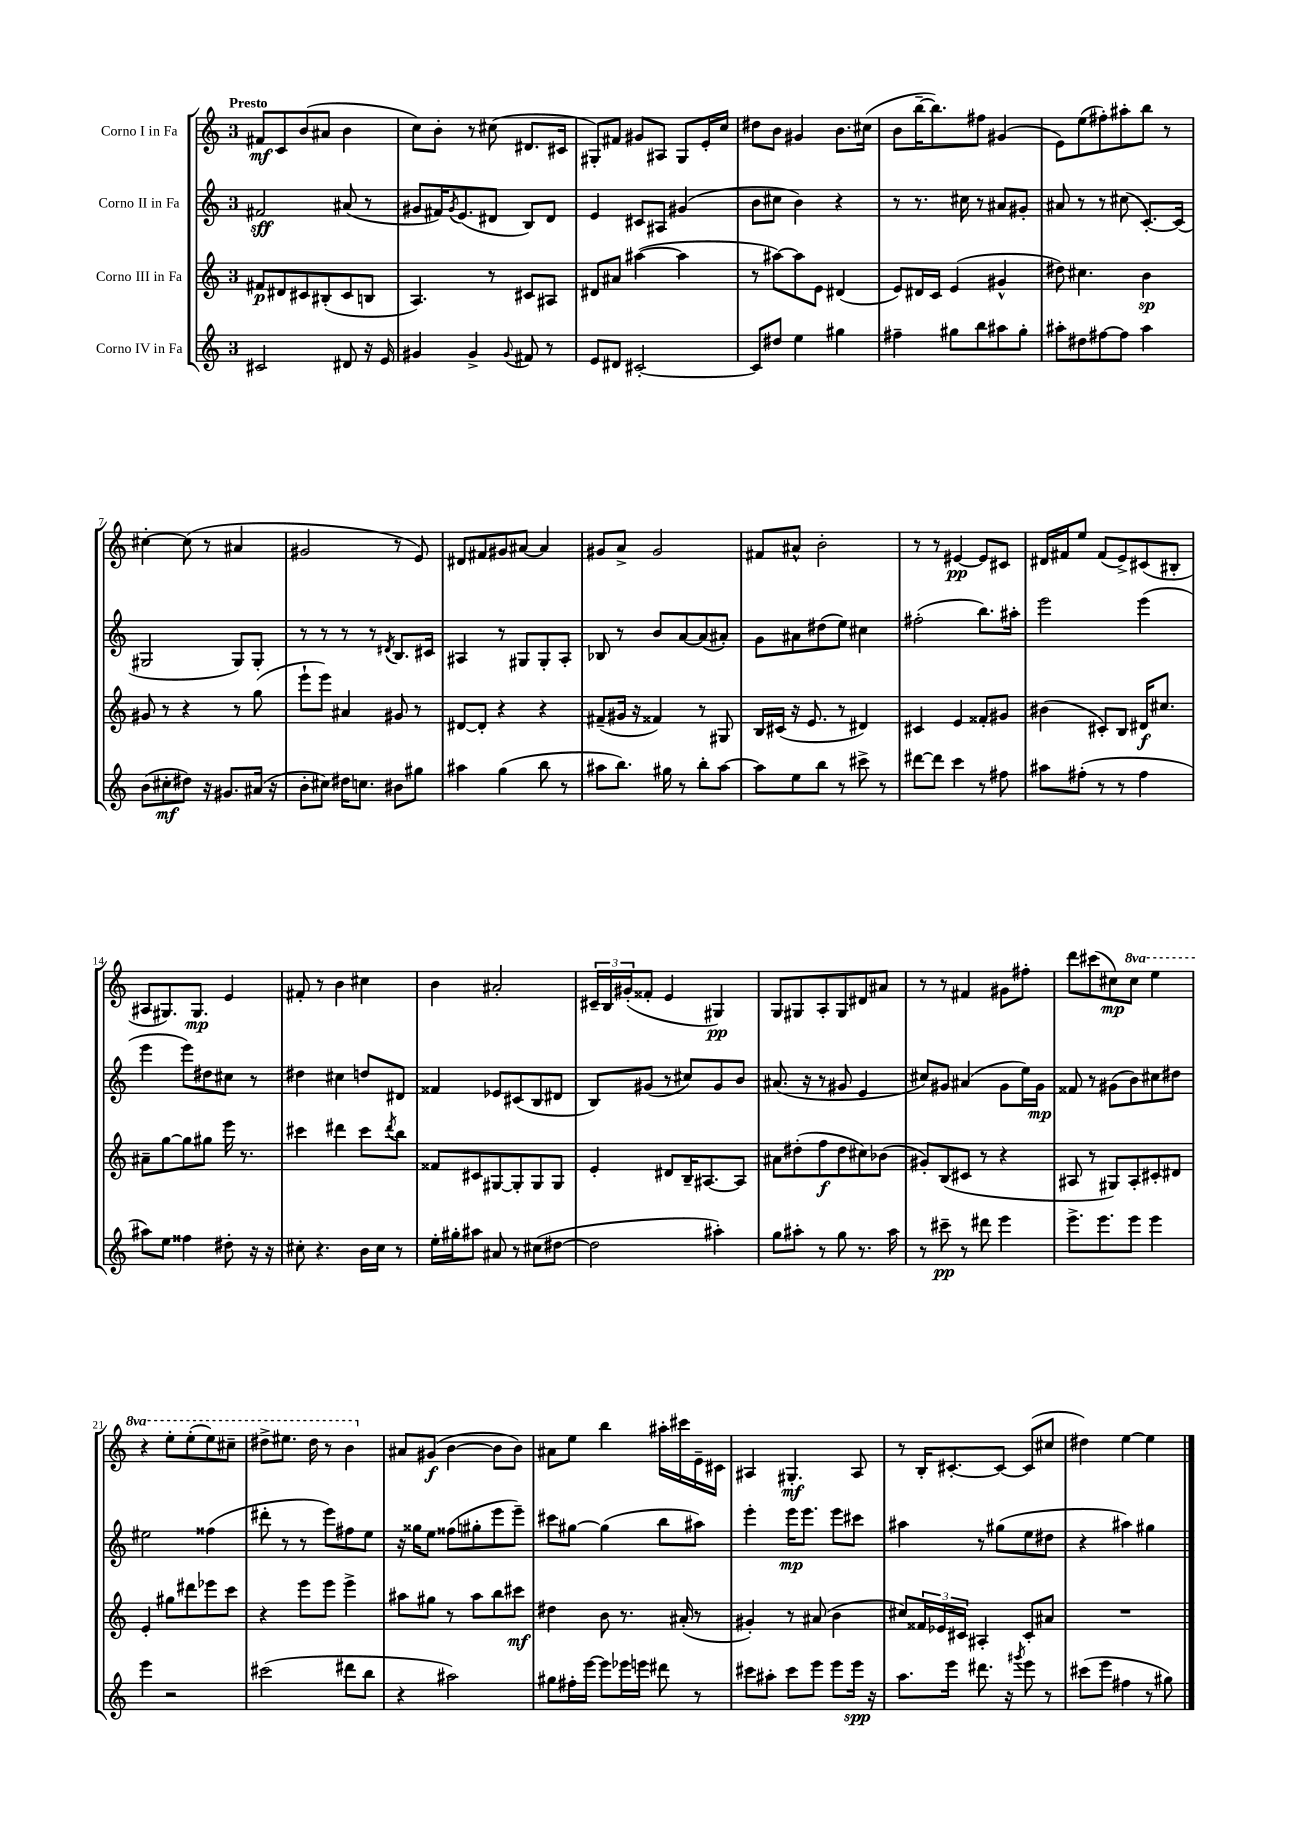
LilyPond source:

<<
\new StaffGroup <<
\new Staff = "s0" \with { instrumentName = "Corno I in Fa" } {
    \clef treble \key c \major \once \override Staff.TimeSignature.style = #'single-digit \time 3/4 \set Staff.ottavationMarkups = #ottavation-simple-ordinals \tempo "Presto"
    fis'8\mf c'8 b'8( ais'8 b'4 |
    c''8) b'8-. r8 cis''8( dis'8. cis'16 |
    gis8-.) fis'8 gis'8 ais8 gis8 e'16-. c''16 |
    dis''8 b'8 gis'4 b'8. cis''16( |
    b'8 b''16~-- b''8.) fis''8 gis'4( |
    e'8) e''8( fis''8-.) ais''8-. b''8 r8 |
    cis''4~-. cis''8( r8 ais'4 |
    gis'2 r8 e'8) |
    dis'8 fis'8 gis'8 ais'8~ ais'4 |
    gis'8 a'8-> gis'2 |
    fis'8 ais'8-^ b'2-. |
    r8 r8 eis'4~\pp eis'8 cis'8 |
    dis'16 fis'16 e''8 fis'8( e'8->) cis'8( bis8-. |
    ais8 gis8.) gis8.\mp e'4 |
    fis'8-. r8 b'4 cis''4 |
    b'4 ais'2-. |
    \tuplet 3/2 { cis'16-- b16 gis'16-.( } fisis'8-. e'4 gis4\pp) |
    g8 gis8 a8-. gis8 dis'8 ais'8 |
    r8 r8 fis'4 gis'8 fis''8-. |
    d'''8 cis'''8( cis''8\mp) \ottava #1 cis'''8 e'''4 |
    r4 e'''8-. e'''8-.( e'''8) cis'''8-- |
    dis'''8-> eis'''8. dis'''16 r8 b''4 \ottava #0 |
    ais'8 gis'8\f( b'4~ b'8 b'8) |
    ais'8 e''8 b''4 ais''16-. cis'''16 e'16-- cis'16 |
    ais4 gis4.-.\mf ais8 |
    r8 b16-. cis'8.~-. cis'8~ cis'8( cis''8 |
    dis''4) e''4~ e''4 \bar "|." |
}
\new Staff = "s1" \with { instrumentName = "Corno II in Fa" } {
    \clef treble \key c \major \once \override Staff.TimeSignature.style = #'single-digit \time 3/4
    fis'2\sff ais'8( r8 |
    gis'8 fis'16) \acciaccatura { gis'8 } e'8.( dis'8 b8) dis'8 |
    e'4 cis'8 ais8 gis'4( |
    b'8 cis''8 b'4) r4 |
    r8 r8. cis''16 r8 ais'8 gis'8-. |
    ais'8 r8 r8 cis''8( c'8.~-.) c'16( |
    gis2 gis8) gis8-. |
    r8 r8 r8 r8 \acciaccatura { dis'8 } b8. cis'16 |
    ais4 r8 gis8 gis8-. ais8-. |
    bes8 r8 b'8 a'8~ a'8( ais'8-.) |
    g'8 ais'8 dis''8( e''8) cis''4 |
    fis''2-.( b''8.) ais''16-. |
    e'''2 e'''4( |
    e'''4 e'''8) dis''8 cis''8 r8 |
    dis''4 cis''4 d''8 dis'8 |
    fisis'4 ees'8 cis'8( b8 dis'8 |
    b8) gis'8( r8 cis''8) gis'8 b'8 |
    ais'8.( r16 r8 gis'8 e'4 |
    cis''8) gis'8 ais'4( gis'8 e''16) gis'16\mp |
    fisis'8 r8 gis'8( b'8) cis''8 dis''8 |
    eis''2 fisis''4( |
    dis'''8-. r8 r8 e'''8) fis''8 e''8 |
    r16 gisis''16 e''8 fisis''8( gis''8-. e'''8 e'''8--) |
    cis'''8 gis''8~ gis''4( b''8 ais''8) |
    e'''4-. e'''16\mp e'''8. e'''8 cis'''8 |
    ais''4 r8 gis''8( e''8 dis''8 |
    r4 ais''4) gis''4 \bar "|." |
}
\new Staff = "s2" \with { instrumentName = "Corno III in Fa" } {
    \clef treble \key c \major \once \override Staff.TimeSignature.style = #'single-digit \time 3/4
    fis'8\p dis'8 cis'8 bis8-.( cis'8 b8 |
    a4.) r8 cis'8 ais8 |
    dis'8 ais'8 ais''4~( ais''4 |
    r8 ais''8~) ais''8 e'8 dis'4( |
    e'8) dis'16 c'16 e'4( gis'4-^ |
    dis''8) cis''4. b'4\sp |
    gis'8 r8 r4 r8 g''8( |
    e'''8-! e'''8) ais'4 gis'8 r8 |
    dis'8~ dis'8-. r4 r4 |
    fis'8--( gis'16 r16 fisis'4) r8 gis8 |
    b16 cis'16( r16 e'8. r8 dis'4) |
    cis'4 e'4 fisis'8-. gis'8 |
    bis'4( cis'8-.) b8 dis'16\f cis''8. |
    ais'8-- g''8~ g''8 gis''8 e'''16 r8. |
    cis'''4 dis'''4 cis'''8 \acciaccatura { dis'''8 } b''8 |
    fisis'8 cis'8 gis8~ gis8-. gis8 gis8 |
    e'4-. dis'8 b16-- ais8.~ ais8 |
    ais'8 dis''8-.( f''8\f dis''8 cis''8) bes'8( |
    gis'8-.) b8( cis'8 r8 r4 |
    ais8 r8 gis8) ais8-. cis'8-. dis'8 |
    e'4-. gis''8 dis'''8 ees'''8 c'''8 |
    r4 e'''8 e'''8 e'''4-> |
    ais''8 gis''8 r8 ais''8 b''8 cis'''8\mf |
    dis''4 b'8 r8. ais'16-.( r8 |
    gis'4-.) r8 ais'8( b'4 |
    cis''8) \tuplet 3/2 { fisis'16 ees'16 cis'16 } ais4-. cis'8-. ais'8 |
    R2. \bar "|." |
}
\new Staff = "s3" \with { instrumentName = "Corno IV in Fa" } {
    \clef treble \key c \major \once \override Staff.TimeSignature.style = #'single-digit \time 3/4
    cis'2 dis'8 r16 e'16 |
    gis'4 gis'4-> \appoggiatura { gis'8 } fis'8 r8 |
    e'8 dis'8 cis'2~-. |
    cis'8 dis''8 e''4 gis''4 |
    fis''4-- gis''8 b''8 ais''8 gis''8-. |
    ais''8-. dis''8 fis''8~ fis''8 ais''4 |
    b'8( cis''8-.\mf dis''8) r16 gis'8. ais'16( r16 |
    b'8-. cis''8) dis''16 c''8. bis'8 gis''8 |
    ais''4 g''4( b''8 r8 |
    ais''8 b''8.) gis''16 r8 b''8-. ais''8~ |
    ais''8 e''8 b''8 r8 cis'''8-> r8 |
    dis'''8~ dis'''8 c'''4 r8 fis''8 |
    ais''8 fis''8-.( r8 r8 fis''4 |
    ais''8) e''8 fisis''4 dis''8-. r16 r16 |
    cis''8-. r4. b'16 cis''16 r8 |
    e''16-. gis''16-. ais''8 ais'8 r8 cis''8( dis''8~ |
    dis''2 ais''4-.) |
    g''8 ais''8-. r8 g''8 r8. ais''16 |
    r8 cis'''8--\pp r8 dis'''8 e'''4 |
    e'''8.-> e'''8. e'''8 e'''4 |
    e'''4 r2 |
    cis'''2( dis'''8 b''8 |
    r4 ais''2) |
    gis''8 fis''16-. e'''16~ e'''8 ees'''16 e'''16 dis'''8 r8 |
    cis'''8 ais''8-. cis'''8 e'''8 e'''8 e'''16\spp r16 |
    a''8. e'''16 dis'''8. r16 \acciaccatura { gis'''8 } e'''8 r8 |
    cis'''8( e'''8 fis''4 r8 gis''8) \bar "|." |
}
>>
>>
